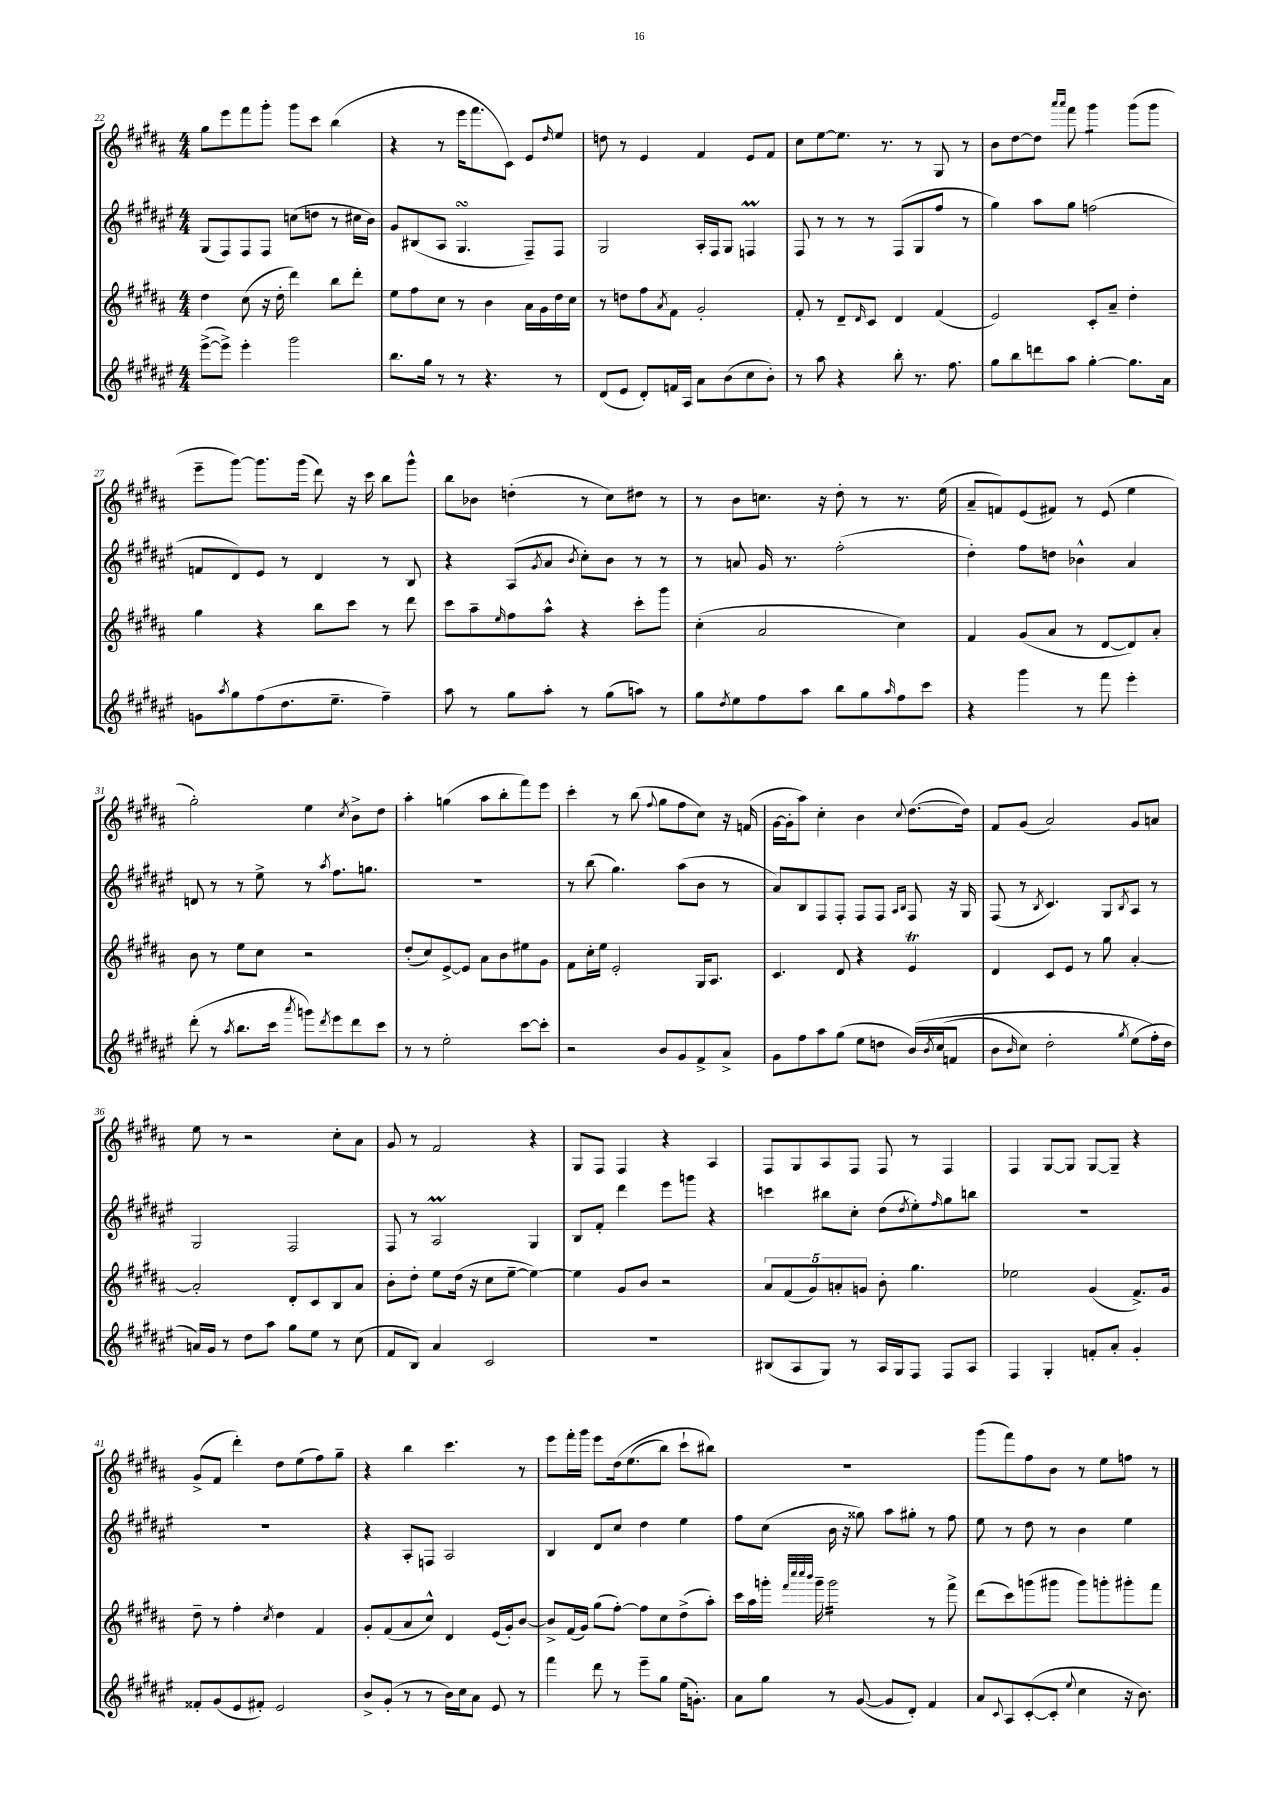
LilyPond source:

<<
\new StaffGroup <<
\new Staff = "s0" {
    \clef treble \key b \major \numericTimeSignature \time 4/4
    gis''8 e'''8 fis'''8 gis'''8-. gis'''8 cis'''8 b''4( |
    r4 r8 e'''16 fis'''8. cis'8) e'8 \grace { dis''16 } e''8 |
    d''8 r8 e'4 fis'4 e'8 fis'8 |
    cis''8 e''8~ e''8. r8. r8 gis8 r8 |
    b'8 dis''8~ dis''8 \grace { ais'''16 ais'''16 } fis'''8 gis'''4:8 gis'''8( gis'''8 |
    e'''8-- gis'''8~) gis'''8. gis'''16( dis'''8) r16 cis'''16 b''8 gis'''8-^ |
    b''8 bes'8 d''4-.( r8 cis''8) dis''8 r8 |
    r8 b'8 c''8. r16 dis''8-. r8 r8. e''16( |
    ais'8-- f'8) e'8( fis'8) r8 e'8( e''4 |
    gis''2-.) e''4 \acciaccatura { cis''8 } b'8-> dis''8 |
    ais''4-. g''4( ais''8 b''8-. fis'''8) e'''8 |
    cis'''4-. r8 b''8( \appoggiatura { fis''8 } gis''8 fis''8 cis''8) r16 f'16( |
    gis'16~ gis'16-. ais''8) cis''4-. b'4 \appoggiatura { cis''8 } dis''8.~( dis''16) |
    fis'8 gis'8( ais'2) gis'8 a'8 |
    e''8 r8 r2 cis''8-. ais'8 |
    gis'8 r8 fis'2 r4 |
    gis8 fis8 fis4 r4 ais4 |
    fis8 gis8 ais8 fis8 fis8 r8 fis4 |
    fis4 gis8~ gis8 gis8~ gis8-- r4 |
    gis'8->( fis'8 dis'''4-.) dis''8 e''8( fis''8) gis''8-- |
    r4 b''4 cis'''4. r8 |
    e'''8 fis'''16-. gis'''16 e'''8 dis''16\( e''8.( b''8) cis'''8-! bis''8\) |
    R1 |
    gis'''8( fis'''8) fis''8 b'8 r8 e''8 f''8 r8 \bar "|." |
}
\new Staff = "s1" {
    \clef treble \key fis \major \numericTimeSignature \time 4/4
    gis8( fis8) fis8 fis8 c''8( d''8 r8 cis''16 b'16) |
    gis'8 bis8( ais8 gis4.\turn fis8--) fis8 |
    gis2 ais16-. fis16 gis8 f4\prall |
    fis8 r8 r8 r8 fis8( gis8 fis''8 r8 |
    gis''4) ais''8 gis''8 f''2( |
    f'8 dis'8) eis'8 r8 dis'4 r8 b8 |
    r4 ais8( \acciaccatura { gis'8 } ais'8 \acciaccatura { b'8 } cis''8-.) b'8 r8 r8 |
    r8 a'8 gis'16 r8. fis''2-.( |
    dis''4-.) fis''8 d''8 bes'4-^ ais'4 |
    d'8 r8 r8 eis''8-> r8 \acciaccatura { ais''8 } fis''8. g''8. |
    R1 |
    r8 b''8( gis''4.) ais''8( b'8 r8 |
    ais'8) b8 fis8 fis8-. fis8 fis8 \grace { ais16 b16 } fis8 r16 gis16 |
    fis8( r8 \acciaccatura { b8 } cis'4.) gis8 \acciaccatura { b8 } ais8 r8 |
    gis2 fis2 |
    fis8 r8 ais2\prall gis4 |
    b8 fis'8-. dis'''4 eis'''8 g'''8 r4 |
    c'''4 bis''8 cis''8-. dis''8( \acciaccatura { dis''8 } eis''8-.) \grace { fis''16 } gis''8 b''8 |
    R1 |
    R1 |
    r4 ais8-. f8 ais2 |
    b4 dis'8 cis''8 dis''4 eis''4 |
    fis''8 cis''8( b'16 r16 gisis''8) ais''8 gis''8-. r8 fis''8 |
    eis''8 r8 dis''8 r8 b'4 eis''4 \bar "|." |
}
\new Staff = "s2" {
    \clef treble \key b \major \numericTimeSignature \time 4/4
    dis''4 cis''8( r16 dis''16-. dis'''4) b''8 dis'''8-. |
    e''8 fis''8 cis''8 r8 b'4 ais'16 gis'16 dis''16 cis''16 |
    r8 d''8 fis''8 \acciaccatura { ais'8 } fis'8 gis'2-. |
    fis'8-. r8 dis'8-- \grace { dis'16 } cis'8 dis'4 fis'4( |
    e'2) cis'8-. ais'8-- dis''4-. |
    gis''4 r4 b''8 cis'''8 r8 dis'''8 |
    cis'''8 ais''8-- \grace { e''16 } fis''8 ais''8-^ r4 cis'''8-. gis'''8 |
    cis''4-.( ais'2 cis''4) |
    fis'4 gis'8( ais'8 r8 dis'8~ dis'8) ais'8-. |
    b'8 r8 e''8 cis''8 r2 |
    dis''8-.( cis''8) e'8~-> e'8 ais'8 b'8 eis''8 gis'8 |
    fis'8 cis''16-. e''16 e'2-. gis16 ais8. |
    cis'4. dis'8 r4 e'4\trill |
    dis'4 cis'8 e'8 r8 gis''8 ais'4~-. |
    ais'2-. dis'8-. cis'8 b8 ais'8 |
    b'8-. dis''8-. e''8 dis''16( r16 cis''8 e''8~-- e''4~) |
    e''4 gis'8 b'8 r2 |
    \tuplet 5/4 { ais'8 fis'8( gis'8) a'8-. g'8 } b'8-. gis''4. |
    ees''2 gis'4( fis'8.->) gis'16 |
    dis''8-- r8 fis''4-. \acciaccatura { cis''8 } dis''4 fis'4 |
    gis'8-. fis'8( ais'8 cis''8-^) dis'4 e'16( gis'16-.) b'8~ |
    b'8-> fis'16( gis'16) gis''8( fis''8~-.) fis''8 cis''8 dis''8->( ais''8-.) |
    cis'''16 ais''16 g'''16-. \grace { fis'''32 cis''''32 cis''''32 b'''32 } g'''16-- g'''2:16 r8 fis'''8-> |
    dis'''8( cis'''8) g'''8( gis'''8 gis'''8) g'''8-. gis'''8-. fis'''8 \bar "|." |
}
\new Staff = "s3" {
    \clef treble \key fis \major \numericTimeSignature \time 4/4
    eis'''8~->( eis'''8->) eis'''4-. gis'''2 |
    b''8. gis''16 r8 r8 r4. r8 |
    dis'8( eis'8 dis'8-.) f'16 ais16 ais'8 b'8( cis''8 b'8-.) |
    r8 ais''8 r4 b''8-. r8. fis''8. |
    gis''8 b''8 d'''8 ais''8 gis''4~-. gis''8. ais'16 |
    g'8 \acciaccatura { ais''8 } gis''8 fis''8( dis''8. eis''8.-- fis''4--) |
    ais''8 r8 gis''8 ais''8-. r8 gis''8( a''8) r8 |
    gis''8 \acciaccatura { dis''8 } eis''8 fis''8 ais''8 b''8 gis''8 \grace { ais''16 } fis''8 cis'''8 |
    r4 gis'''4 r8 fis'''8 eis'''4-. |
    dis'''8-.( r8 \acciaccatura { ais''8 } b''8. cis'''16 \acciaccatura { ais'''8 } g'''8) \acciaccatura { dis'''8 } eis'''8 dis'''8 cis'''8 |
    r8 r8 eis''2-. cis'''8~ cis'''8-. |
    r2 b'8 gis'8 fis'8-> ais'8-> |
    gis'8 fis''8 ais''8 gis''8( eis''8 d''8 b'16)\( \acciaccatura { b'8 } cis''16( f'8 |
    b'8 \grace { b'16 } cis''8) dis''2-. \acciaccatura { gis''8 } eis''8( fis''16-.\) dis''16 |
    a'16) gis'16 r8 dis''8 ais''8 gis''8 eis''8 r8 cis''8( |
    fis'8 b8) ais'4 cis'2 |
    R1 |
    bis8( ais8 gis8) r8 ais16 gis16 fis8 fis8 ais8 |
    fis4 gis4-. f'8-. ais'8-. gis'4-. |
    fisis'8-. gis'8( eis'8 fis'8-.) eis'2 |
    b'8-> gis'8-.( r8 r8 b'16) cis''16 ais'8 eis'8 r8 |
    fis'''4 dis'''8 r8 eis'''8-- gis''8 eis''16( g'8.-.) |
    ais'8 gis''8 r8 gis'8~( gis'8 dis'8-.) fis'4 |
    ais'8 \appoggiatura { cis'8 } ais8 cis'8~-.( cis'8-. \appoggiatura { eis''8 } cis''4 r16 b'8.) \bar "|." |
}
>>
>>
\layout { \context { \Score currentBarNumber = #22 } }
